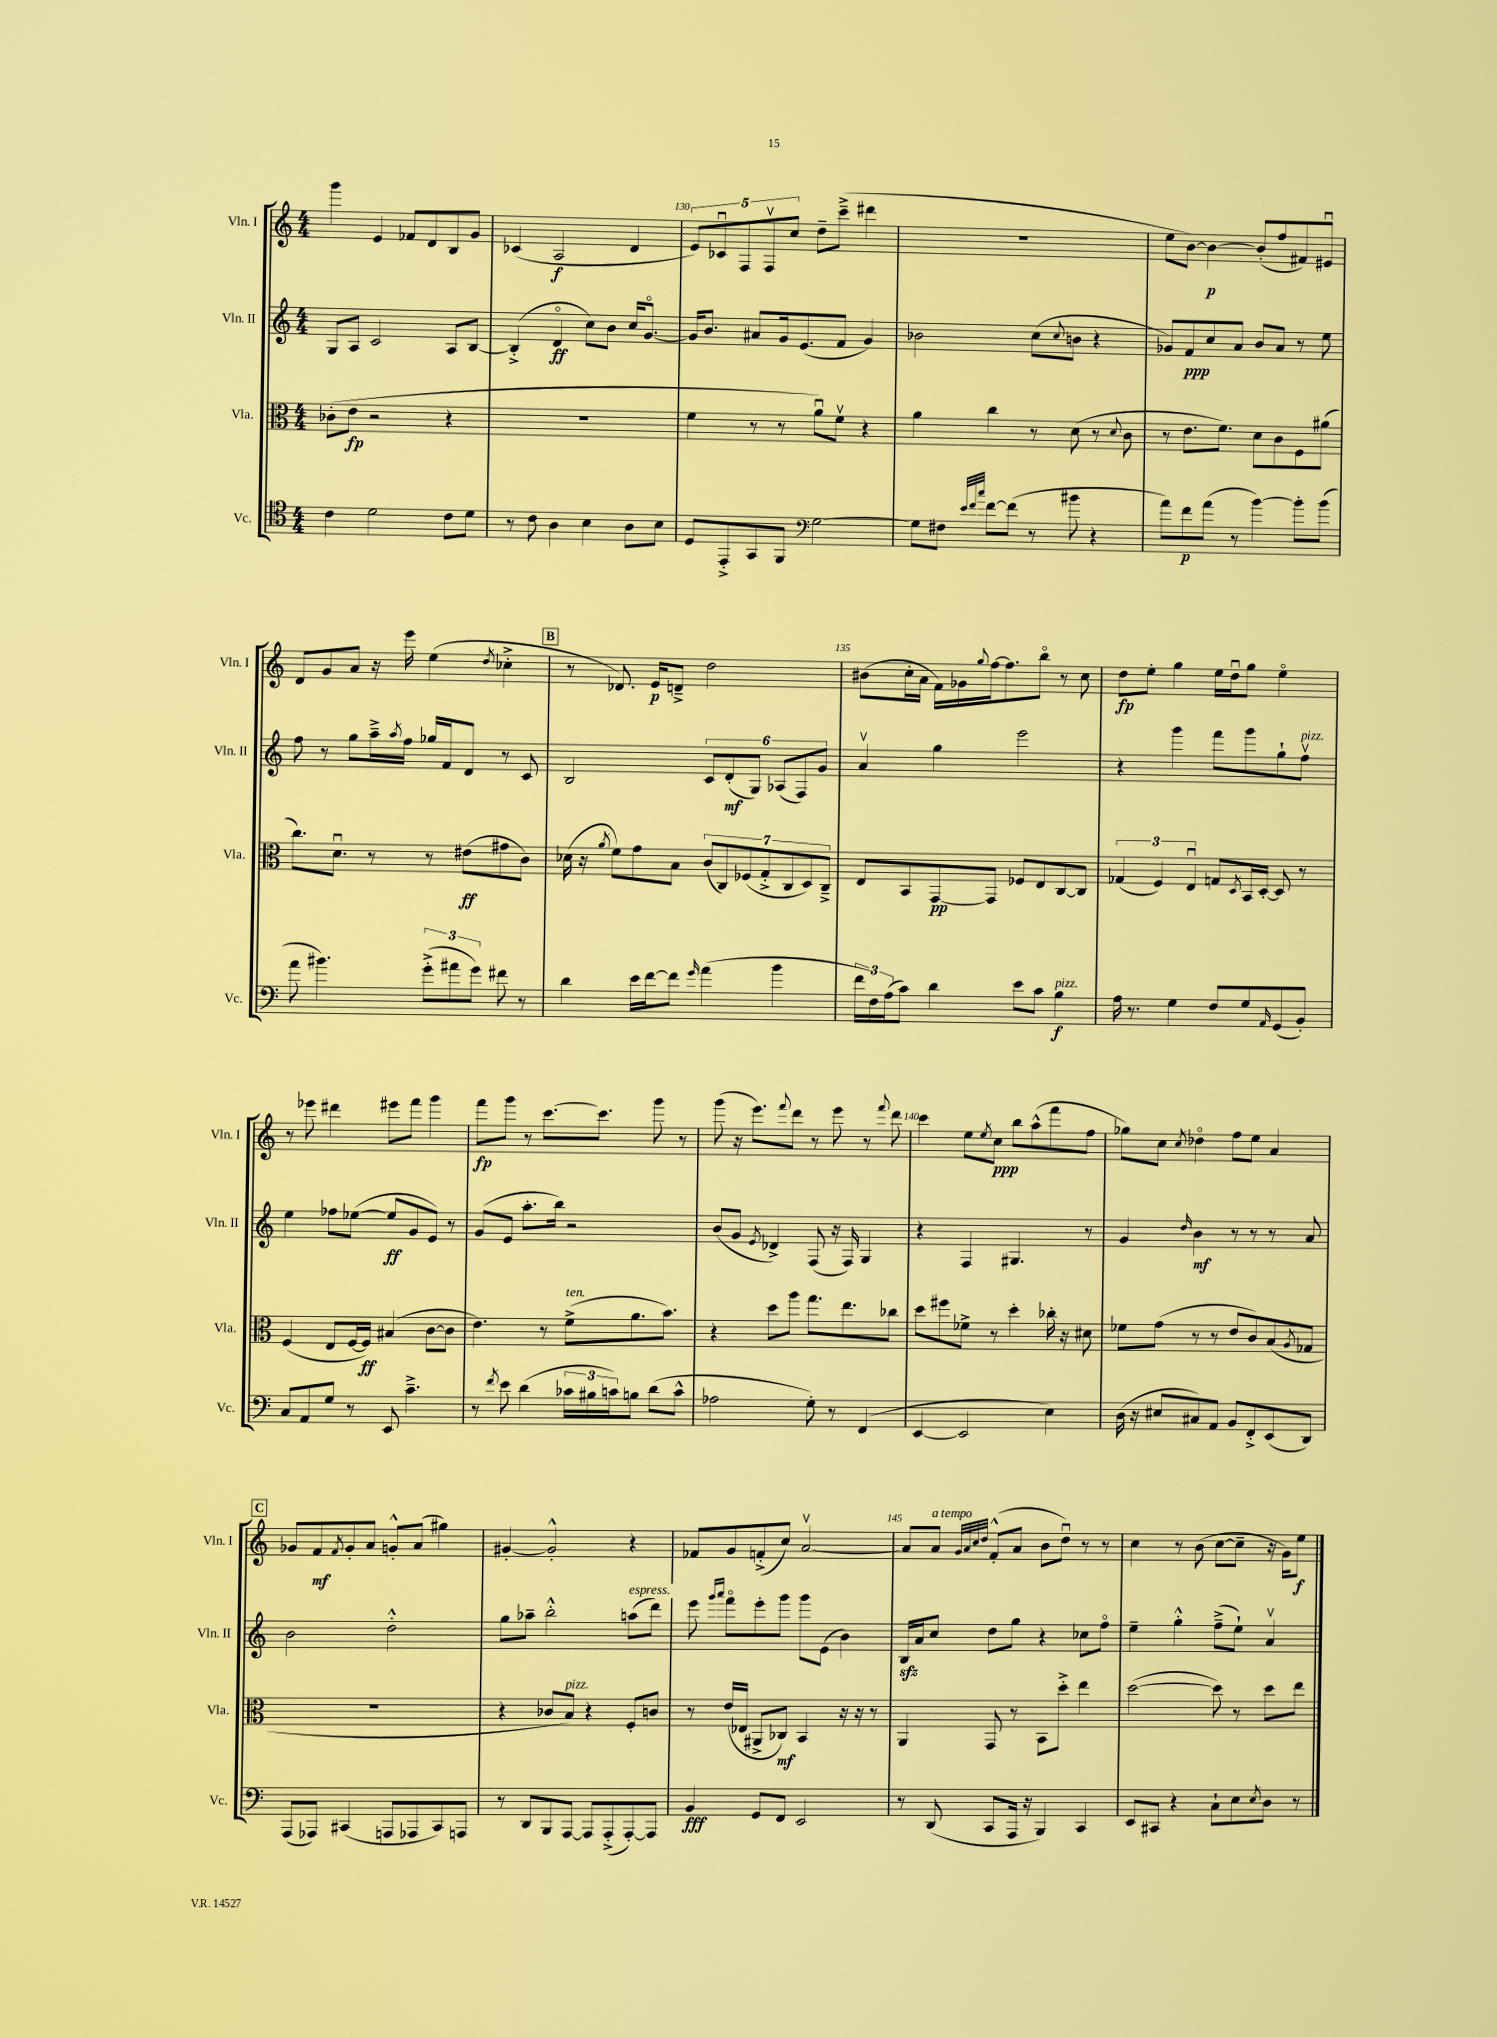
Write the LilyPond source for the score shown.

<<
\new StaffGroup <<
\new Staff = "s0" \with { instrumentName = "Vln. I" shortInstrumentName = "Vln. I" } {
    \clef treble \key c \major \numericTimeSignature \time 4/4
    g'''4 e'4 fes'8 d'8 b8 g'8 |
    ces'4( a2\f d'4 |
    \tuplet 5/4 { e'8) ces'8\downbow f8 f8\upbow c''8 } d''8-- c'''8--->( dis'''4 |
    R1 |
    e''8 b'8~) b'4~\p b'8-.( f''8 fis'8) eis'8\downbow |
    d'8 g'8 a'8 r16 e'''16 e''4( \acciaccatura { d''8 } ces''4-.-> |
    \mark \markup { \box "B" } r8 des'8.) e'16\p d'8---> d''2 |
    bis'8( c''16-. a'16 f'16) ges'16 \appoggiatura { g''8 } f''16~ f''8. b''8\flageolet r8 c''8 |
    d''8\fp e''8-. g''4 e''16 d''16\downbow g''8 e''4\flageolet |
    r8 ees'''8 dis'''4 eis'''8 f'''8 g'''4 |
    f'''8\fp g'''8 r8 c'''8.~ c'''8. g'''8 r8 |
    g'''8( r16 e'''8.) \appoggiatura { f'''8 } d'''8 r8 e'''8 r8 \appoggiatura { f'''8 } d'''8 |
    c'''4 e''8 \acciaccatura { e''8 } c''8\ppp b''8 a''8-^( f'''8 f''8 |
    ges''8) c''8 \acciaccatura { c''8 } des''4\flageolet f''8 e''8 a'4 |
    \mark \markup { \box "C" } ges'8 f'8\mf \acciaccatura { f'8 } ges'8-. a'8 g'8-.-^ a'8( gis''4) |
    gis'4~-. gis'2-.-^ r4 |
    fes'8 g'8 f'8-.->( c''8) a'2~\upbow |
    a'8 a'8^\markup { \italic "a tempo" } \grace { g'32 a'32 c''32 d''32 } f'8-.-^( a'8 b'8 d''8\downbow) r8 r8 |
    c''4 r8 b'8( c''8~ c''8-- r16 g'16) e''8\f \bar "|." |
}
\new Staff = "s1" \with { instrumentName = "Vln. II" shortInstrumentName = "Vln. II" } {
    \clef treble \key c \major \numericTimeSignature \time 4/4
    g8 a8 c'2 a8 b8~ |
    b4-.->( d'4\flageolet\ff c''8) b'8 c''16 g'8.~\flageolet |
    g'16 b'8. ais'8 g'16 e'8.( f'8 g'4) |
    bes'2 c''8( \appoggiatura { c''8 } b'8 r4 |
    ges'8) f'8\ppp c''8 a'8 b'8 a'8 r8 e''8 |
    f''8 r8 g''8 a''16---> \acciaccatura { a''8 } f''16 ges''16 f'16 d'8 r8 c'8 |
    \mark \markup { \box "B" } b2 \tuplet 6/4 { c'8 d'8-.\mf( g8) aes8( f8) g'8 } |
    a'4\upbow g''4 e'''2 |
    r4 g'''4 f'''8 g'''8 g''8-! f''8\upbow^\markup { \italic "pizz." } |
    e''4 fes''8 ees''8~( ees''8\ff g'8 e'8) r8 |
    g'8( e'8 a''8.-. b''16) r2 |
    b'8( g'8 \acciaccatura { e'8 } des'4->) f8( r16 f16) g4 |
    r4 f4 gis4. r8 |
    g'4 \grace { d''16 } b'4\mf r8 r8 r8 a'8 |
    \mark \markup { \box "C" } b'2 d''2-.-^ |
    g''8 aes''8-- b''2-.-^ a''8^\markup { \italic "espress." }( d'''8) |
    e'''8 \grace { g'''16 a'''16 } f'''8\flageolet e'''8-. g'''8 g'''8 e'8( b'4) |
    b16\sfz a'16 c''8 d''8 g''8 r4 ces''8 f''8\flageolet |
    e''4-- g''4-.-^ f''8--->( e''8-!) a'4\upbow \bar "|." |
}
\new Staff = "s2" \with { instrumentName = "Vla." shortInstrumentName = "Vla." } {
    \clef alto \key c \major \numericTimeSignature \time 4/4
    ces'8-.( e'8\fp r2 r4 |
    R1 |
    f'4 r8 r8 a'8\downbow) f'8\upbow r4 |
    a'4 c''4 r8 d'8( r8 \appoggiatura { d'8 } c'8 |
    r8 e'8. f'8.) d'8 c'8 f8 ais'8( |
    c''8.) d'8.\downbow r8 r8 eis'8\ff( gis'8 c'8) |
    \mark \markup { \box "B" } des'16( r16 \acciaccatura { a'8 } f'8) g'8 b8 \tuplet 7/4 { c'8( c8) fes8( g8-.-> c8 d8) c8---> } |
    e8 b,8 g,8~\pp g,8 fes8 e8 c8~ c8 |
    \tuplet 3/2 { ges4( f4) e4\downbow } g8 \acciaccatura { d8 } b,16 d16~-. d8 r8 |
    f4( e8 f16~ f16\ff) bis4( c'8~ c'8 |
    e'4.) r8 f'8->^\markup { \italic "ten." }( a'8. b'8.) |
    r4 d''8 a''8 g''8. e''8. ces''8 |
    d''8 fis''8 fes'8-> r8 d''4-. ces''16-. r16 dis'8 |
    fes'8 g'8( r8 r8 e'8 c'8) b8( \acciaccatura { a8 } ges8 |
    \mark \markup { \box "C" } R1 |
    r4 ces'8 b8^\markup { \italic "pizz." }) r4 f8-. c'8 |
    r8 e'16( ees16 ais,8-> ces8\mf) b,4 r16 r16 r8 |
    a,4 g,8 r8 b,8 d''8-.-> e''4 |
    d''2~( d''8) r8 d''8 e''8 \bar "|." |
}
\new Staff = "s3" \with { instrumentName = "Vc." shortInstrumentName = "Vc." } {
    \clef tenor \key c \major \numericTimeSignature \time 4/4
    c'4 d'2 c'8 d'8 |
    r8 c'8 a4 b4 a8 b8 |
    d8 e,8-.-> g,8 f,8 \clef bass g2~ |
    g8 fis8 \grace { e'32 f'32 c''32 } f'8~ f'8( r8 bis'8 r4 |
    a'8) f'8\p a'8( r8 b'4~) b'8-. b'8( |
    a'8 bis'4.) \tuplet 3/2 { g'8-.->( ais'8 g'8) } fis'8 r8 |
    \mark \markup { \box "B" } d'4 e'16 f'16~ f'8 \grace { g'16 } a'4( b'4 |
    \tuplet 3/2 { f'16 f16) a16( } c'8) d'4 e'8 c'8 b4\f^\markup { \italic "pizz." } |
    a16 r8. g4 f8 g8 \grace { a,16 } g,8( b,8-.) |
    c8 a,8 g8 r8 e,8 c'4.---> |
    r8 \acciaccatura { f'8 } e'8 d'4( \tuplet 3/2 { ces'16 bis16 c'16) } b8 d'8( c'8-^ |
    aes2 g8-.) r8 f,4( |
    e,4~ e,2 e4) |
    d16( r16 eis8 cis8) a,8 b,8 f,8-.-> e,8( d,8) |
    \mark \markup { \box "C" } a,,8( aes,,8) cis,4( a,,8 aes,,8 cis,8) a,,8 |
    r8 d,8 b,,8 a,,8~ a,,8 a,,8-.->( a,,8~-.) a,,8 |
    b,4\fff g,8 f,8 e,2 |
    r8 d,8( c,8 a,,16 r16 b,,4) c,4 |
    e,8 cis,8 r4 c8-! e8 \acciaccatura { e8 } d8 r8 \bar "|." |
}
>>
>>
\layout { \context { \Score currentBarNumber = #128 \override BarNumber.break-visibility = ##(#f #t #t) barNumberVisibility = #(every-nth-bar-number-visible 5) } }
